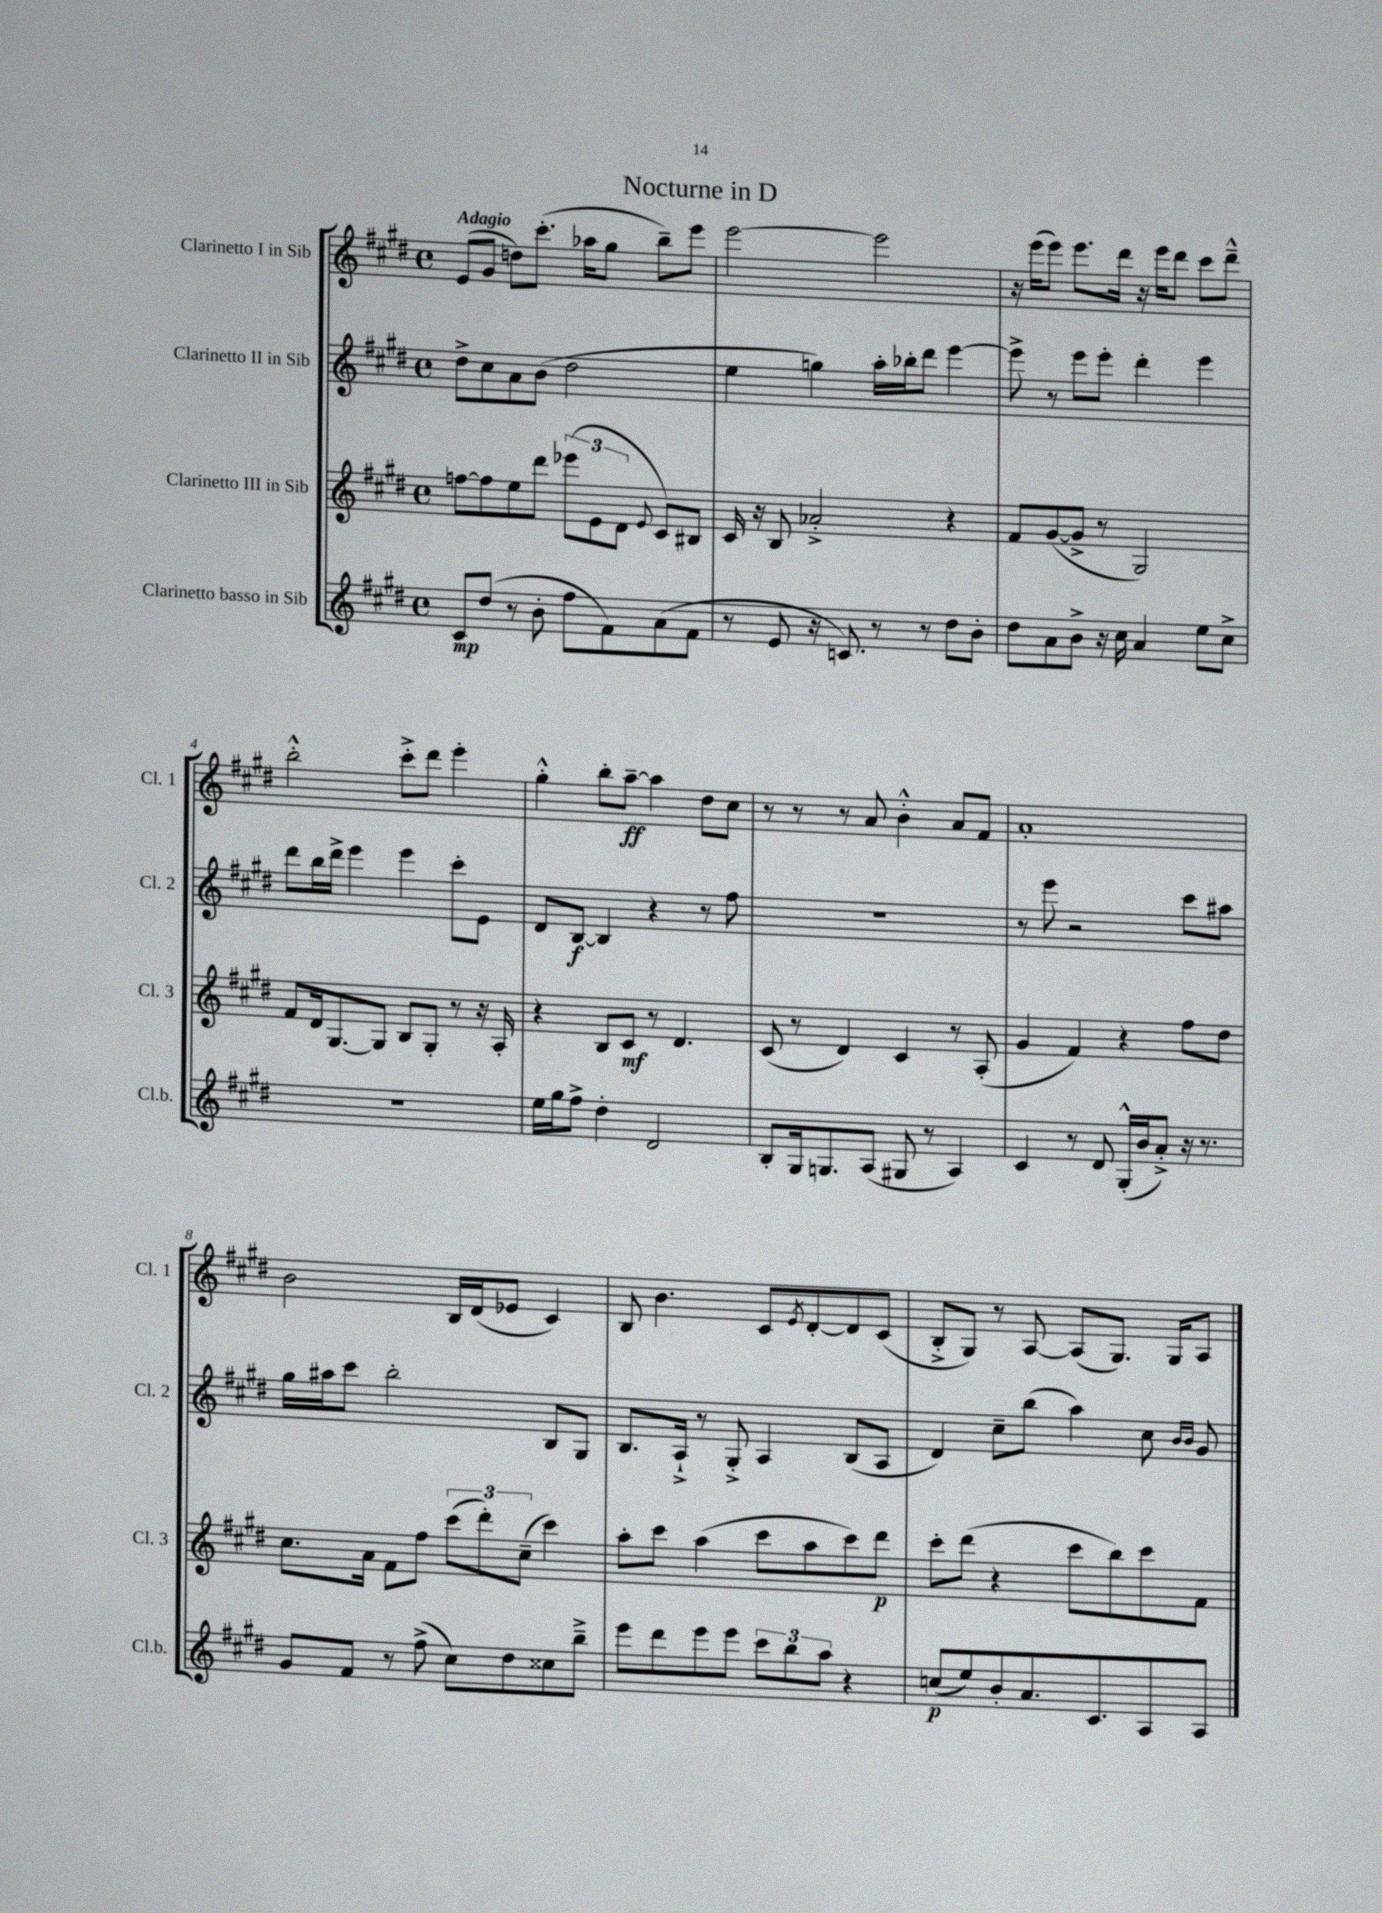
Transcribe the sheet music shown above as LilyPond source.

\header { title = "Nocturne in D" }
<<
\new StaffGroup <<
\new Staff = "s0" \with { instrumentName = "Clarinetto I in Sib" shortInstrumentName = "Cl. 1" } {
    \clef treble \key e \major \defaultTimeSignature \time 4/4 \tempo "Adagio"
    e'8( gis'8 d''8) cis'''8.-.( aes''16 gis''8 b''8--) e'''8 |
    e'''2~ e'''2 |
    r16 e'''16( e'''8) e'''8. dis'''16 r16 e'''16 dis'''8 cis'''8 dis'''8---^ |
    b''2-.-^ cis'''8-.-> dis'''8 e'''4-. |
    gis''4-.-^ b''8-. a''8~--\ff a''4 dis''8 cis''8 |
    r8 r8 r8 a'8 b'4-.-^ a'8 fis'8 |
    a'1-. |
    b'2 b16 dis'16( ees'8 cis'4) |
    b8 b'4. cis'8 \acciaccatura { e'8 } dis'8~-. dis'8 cis'8( |
    b8-.-> gis8) r8 a8~ a8( gis8.) gis16 a8 \bar "|." |
}
\new Staff = "s1" \with { instrumentName = "Clarinetto II in Sib" shortInstrumentName = "Cl. 2" } {
    \clef treble \key e \major \defaultTimeSignature \time 4/4
    dis''8-> cis''8 a'8 b'8( dis''2 |
    e''4 g''4) a''16-. bes''16-. dis'''8 e'''4~ |
    e'''8-> r8 e'''8 e'''8-. dis'''4-. e'''4 |
    dis'''8 b''16 dis'''16-> e'''4 e'''4 cis'''8-. e'8 |
    dis'8 b8~\f b4 r4 r8 fis''8 |
    r1 |
    r8 e'''8 r2 cis'''8 ais''8 |
    gis''16 ais''16 cis'''8 b''2-. b8 gis8 |
    b8. a16-!-> r8 gis8-.-> a4 b8( a8 |
    dis'4) cis''8-- b''8( a''4) cis''8 \grace { b'16 b'16 } gis'8 \bar "|." |
}
\new Staff = "s2" \with { instrumentName = "Clarinetto III in Sib" shortInstrumentName = "Cl. 3" } {
    \clef treble \key e \major \defaultTimeSignature \time 4/4
    f''8~ f''8 e''8 dis'''8 \tuplet 3/2 { ees'''8( e'8 dis'8 } \appoggiatura { e'8 } cis'8) bis8 |
    cis'16 r16 b8 aes'2-.-> r4 |
    fis'8 gis'8~( gis'8-> r8 gis2) |
    fis'8 dis'16 gis8.~ gis8 b8 gis8-. r8 r16 a16-. |
    r4 b8 cis'8\mf r8 dis'4. |
    cis'8( r8 dis'4) cis'4 r8 a8-.( |
    gis'4 fis'4) r4 fis''8 dis''8 |
    cis''8. a'16 fis'8 fis''8 \tuplet 3/2 { cis'''8( dis'''8-.) cis''8--( } cis'''4) |
    a''8-. cis'''8 a''4( cis'''8 a''8 cis'''8) dis'''8\p |
    cis'''8-. dis'''8( r4 cis'''8 b''8) cis'''8 fis'8 \bar "|." |
}
\new Staff = "s3" \with { instrumentName = "Clarinetto basso in Sib" shortInstrumentName = "Cl.b." } {
    \clef treble \key e \major \defaultTimeSignature \time 4/4
    cis'8\mp dis''8( r8 b'8-. fis''8 fis'8) a'8( fis'8 |
    r8 e'8 r16 c'8.) r8 r8 dis''8 b'8-. |
    dis''8 a'8 b'8-> r16 cis''16 a'4 e''8 cis''8-> |
    R1 |
    e''16 gis''16 fis''8-> dis''4-. dis'2 |
    b8-. gis16 g8. a8( gis8 r8 a4) |
    cis'4 r8 dis'8 gis16-.-^( b'16 a'8-.->) r16 r8. |
    gis'8 fis'8 r8 fis''8->( cis''8) dis''8 cisis''8 b''8---> |
    e'''8 dis'''8 e'''8 e'''8 \tuplet 3/2 { cis'''8 b''8 a''8 } r4 |
    c''8\p( e''8) b'8-. a'8. cis'8. a8 a8 \bar "|." |
}
>>
>>
